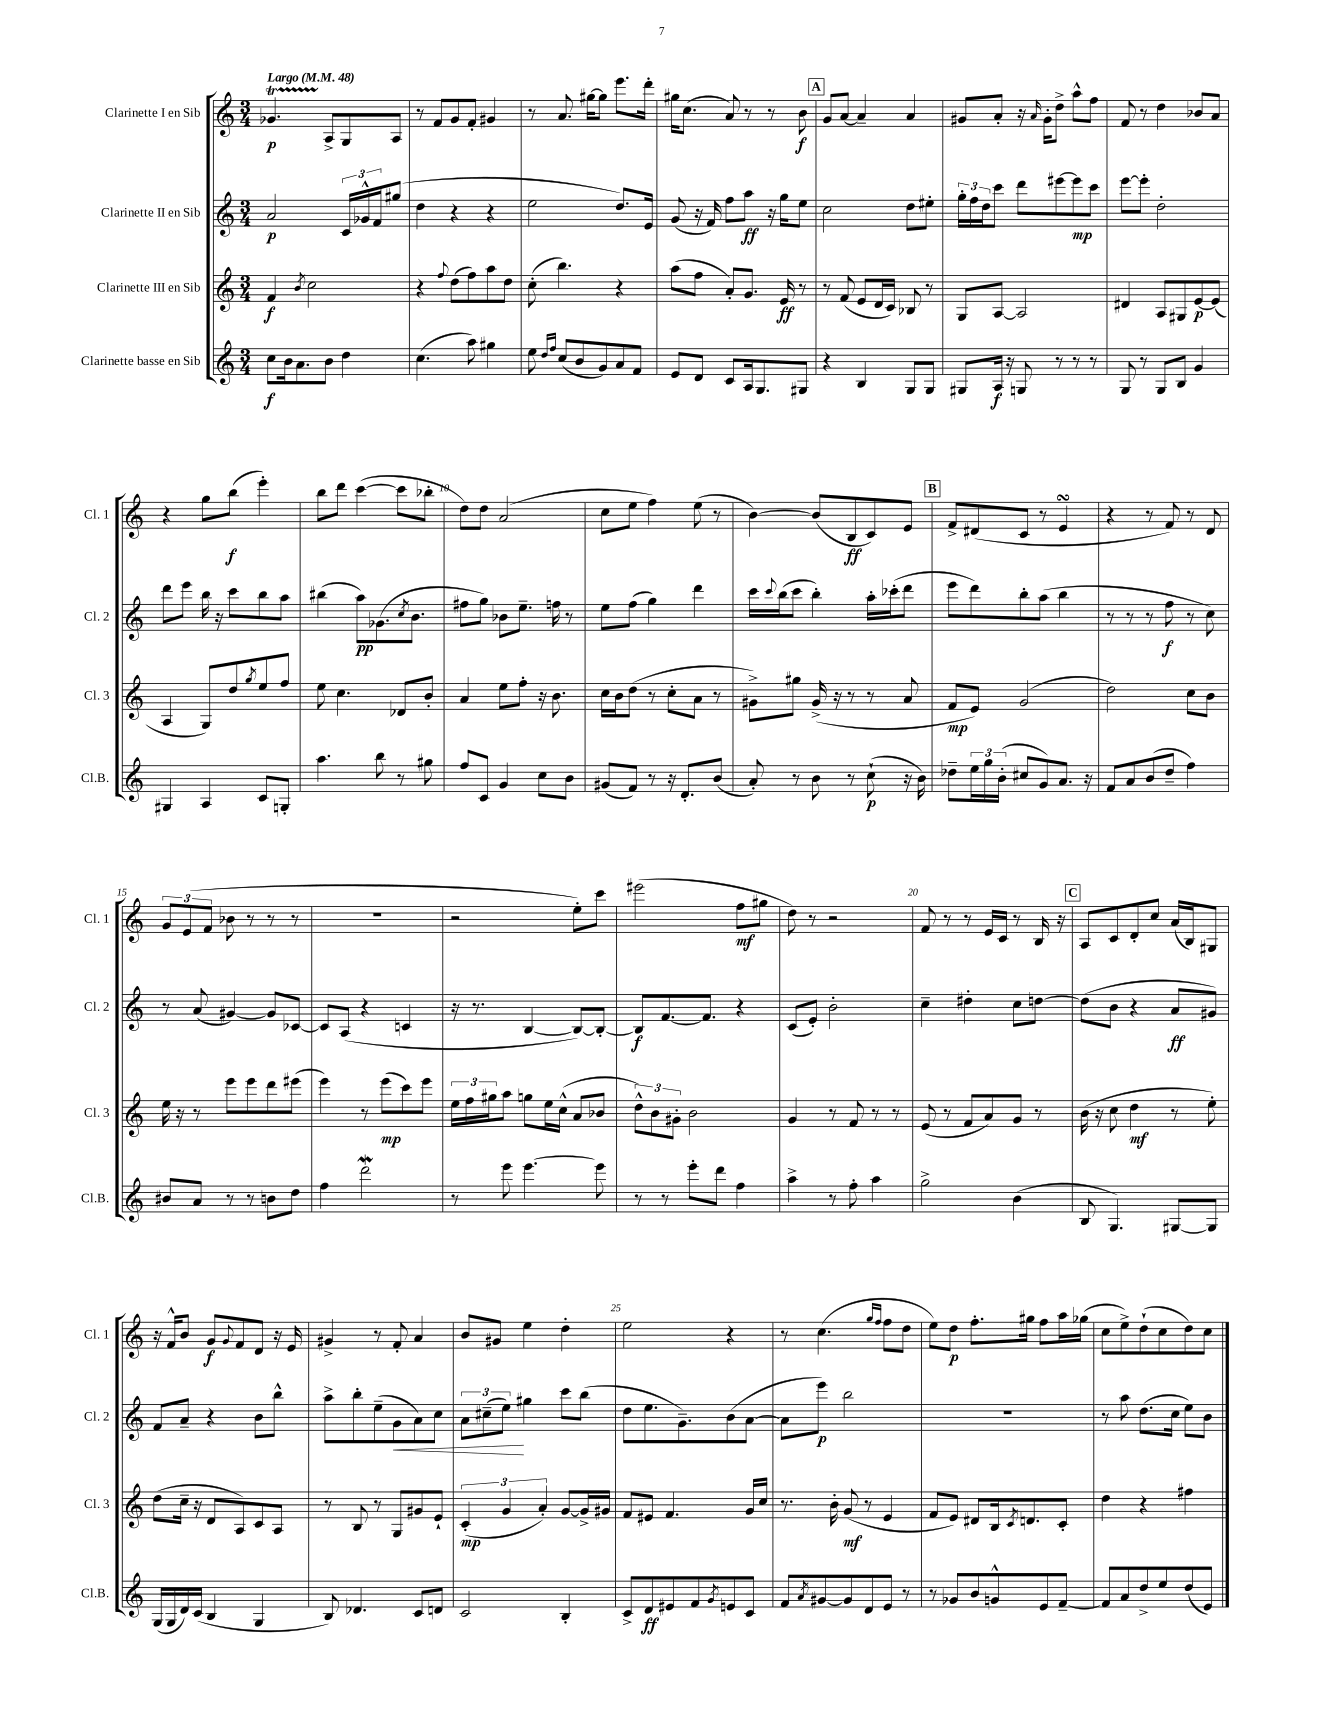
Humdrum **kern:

**kern	**dynam	**kern	**dynam	**kern	**dynam	**kern	**dynam
*part4	*part4	*part3	*part3	*part2	*part2	*part1	*part1
*staff4	*staff4	*staff3	*staff3	*staff2	*staff2	*staff1	*staff1
*I"Clarinette basse en Sib	*	*I"Clarinette III en Sib	*	*I"Clarinette II en Sib	*	*I"Clarinette I en Sib	*
*I'Cl.B.	*	*I'Cl. 3	*	*I'Cl. 2	*	*I'Cl. 1	*
*clefG2	*	*clefG2	*	*clefG2	*	*clefG2	*
*k[]	*	*k[]	*	*k[]	*	*k[]	*
*M3/4	*	*M3/4	*	*M3/4	*	*M3/4	*
*MM48	*	*MM48	*	*MM48	*	*MM48	*
=1	=1	=1	=1	=1	=1	=1	=1
!	!	!	!	!	!	!LO:TX:a:B:t=Largo	!
8cc\L	f	4f/	f	2a/	p	4.g-XT/	p
16b\k	.	.	.	.	.	.	.
8.a\	.	.	.	.	.	.	.
.	.	8qb/	.	.	.	.	.
.	.	2cc\	.	.	.	.	.
8b\J	.	.	.	.	.	8A^/L	.
4dd\	.	.	.	24c/LL	.	8G/	.
.	.	.	.	24g-X^^/	.	.	.
.	.	.	.	24f/J	.	.	.
.	.	.	.	(8gg#X/J	.	8A/J	.
=2	=2	=2	=2	=2	=2	=2	=2
(4.cc\	.	4r	.	4dd\	.	8r	.
.	.	.	.	.	.	8f/L	.
.	.	8qqff/	.	.	.	.	.
.	.	(8dd\L	.	4r	.	8g/	.
8aa\)	.	8ff\)	.	.	.	8f'/J	.
4gg#X\	.	8aa\	.	4r	.	4g#X/	.
.	.	8dd\J	.	.	.	.	.
=3	=3	=3	=3	=3	=3	=3	=3
8ee\	.	(8cc'\	.	2ee\	.	8r	.
16qqdd/LL	.	.	.	.	.	.	.
16qqff/JJ	.	.	.	.	.	.	.
(8cc/L	.	4.bb\)	.	.	.	8.a/	.
8b/	.	.	.	.	.	.	.
.	.	.	.	.	.	[16gg#X\KL	.
8g/)	.	.	.	.	.	8gg#\J]	.
8a/	.	4r	.	8.dd/L)	.	8.eee\L	.
8f/J	.	.	.	.	.	.	.
.	.	.	.	16e/Jk	.	16ddd'\Jk	.
=4	=4	=4	=4	=4	=4	=4	=4
8e/L	.	(8aa\L	.	(8g/	.	16gg#X\KL	.
.	.	.	.	.	.	(8.cc\J	.
8d/J	.	8ff\J	.	16r	.	.	.
.	.	.	.	16f/)	.	.	.
8c/L	.	8a'/L)	.	8ff\L	.	8a/)	.
16A/k	.	8.g/J	.	8aa\J	ff	8r	.
8.G/	.	.	.	.	.	.	.
.	.	.	.	16r	.	8r	.
.	.	16e/	ff	16gg\KL	.	.	.
8G#X/J	.	8r	.	8ee\J	.	8b\	f
!!LO:REH:place=s1:t=A
=5	=5	=5	=5	=5	=5	=5	=5
4r	.	8r	.	2cc\	.	8g/L	.
.	.	(8f/	.	.	.	[8a/J	.
4B/	.	8e/L	.	.	.	4a~/]	.
.	.	16d/L	.	.	.	.	.
.	.	16c/JJ)	.	.	.	.	.
8G/L	.	8B-X/	.	8dd\L	.	4a/	.
8G/J	.	8r	.	8ee#X'\J	.	.	.
=6	=6	=6	=6	=6	=6	=6	=6
8G#X/L	.	8G/L	.	24gg'\LL	.	8g#X/L	.
.	.	.	.	24ff\	.	.	.
.	.	.	.	24dd\J	.	.	.
16A/Jk	f	[8A/J	.	8ccc\J	.	8a'/J	.
16r	.	.	.	.	.	.	.
8Gn/	.	2A/]	.	8ddd\L	.	16r	.
.	.	.	.	.	.	16qqa/	.
.	.	.	.	.	.	16g#'\KL	.
8r	.	.	.	[8eee#X\	.	8dd^\J	.
8r	.	.	.	8eee#\]	mp	8aa^^\L	.
8r	.	.	.	8ccc\J	.	8ff\J	.
=7	=7	=7	=7	=7	=7	=7	=7
8G/	.	4d#X/	.	[8eee\L	.	8f/	.
8r	.	.	.	8eee'\J]	.	8r	.
8G/L	.	8A/L	.	2dd'\	.	4dd\	.
8B/J	.	8G#X/	.	.	.	.	.
4g/	.	[8e/	p	.	.	8b-X/L	.
.	.	(8e/J]	.	.	.	8a/J	.
!!LO:LB:g=z
=8	=8	=8	=8	=8	=8	=8	=8
4G#X/	.	4A/	.	8ddd\L	.	4r	.
.	.	.	.	8eee\J	.	.	.
4A/	.	8G/L)	.	16bb\	.	8gg\L	.
.	.	.	.	16r	.	.	.
.	.	8dd/	.	8ccc\L	.	(8bb\J	f
.	.	8qgg/	.	.	.	.	.
8c/L	.	8ee/	.	8bb\	.	4eee'\)	.
8Gn'/J	.	8ff/J	.	8aa\J	.	.	.
=9	=9	=9	=9	=9	=9	=9	=9
4.aa\	.	8ee\	.	(4bb#X\	.	8bb\L	.
.	.	4.cc\	.	.	.	8ddd\J	.
.	.	.	.	8aa\L)	pp	([4ccc\	.
8bb\	.	.	.	(8.g-X\	.	.	.
8r	.	8d-X/L	.	.	.	8ccc\L]	.
.	.	.	.	8qcc/	.	.	.
.	.	.	.	8.b\J	.	.	.
8gg#X\	.	8b'/J	.	.	.	8bb-X'\J	.
=10	=10	=10	=10	=10	=10	=10	=10
8ff/L	.	4a/	.	8ff#X\L	.	8dd\L)	.
8c/J	.	.	.	8gg\J)	.	8dd\J	.
4g/	.	8ee\L	.	8b-X\L	.	(2a/	.
.	.	8ff'\J	.	8.ee~\J	.	.	.
8cc\L	.	16r	.	.	.	.	.
.	.	8.b\	.	16ffn\	.	.	.
8b\J	.	.	.	8r	.	.	.
=11	=11	=11	=11	=11	=11	=11	=11
(8g#X/L	.	16cc\LL	.	8ee\L	.	8cc\L	.
.	.	16b\J	.	.	.	.	.
8f/J)	.	(8dd\J	.	(8ff\J	.	8ee\J	.
8r	.	8r	.	4gg\)	.	4ff\)	.
16r	.	8cc'\L	.	.	.	.	.
8.d'/L	.	.	.	.	.	.	.
.	.	8a\J	.	4ddd\	.	(8ee\	.
(8b/J	.	8r	.	.	.	8r	.
=12	=12	=12	=12	=12	=12	=12	=12
8a'/)	.	8g#X^\L)	.	16ccc\LL	.	[4b\)	.
.	.	.	.	8qqccc/	.	.	.
.	.	.	.	(16bb\J	.	.	.
8r	.	8gg#X\J	.	8ccc\J	.	.	.
8b\	.	(16g#^/	.	4bb'\)	.	(8b/L]	.
.	.	16r	.	.	.	.	.
8r	.	8r	.	.	.	8B/	ff
(8cc`\	p	8r	.	16aa'\LL	.	8c/)	.
.	.	.	.	(16ccc-X'\J	.	.	.
16r	.	8a/	.	8ddd\J	.	8e/J	.
16b\)	.	.	.	.	.	.	.
!!LO:REH:place=s1:t=B
=13	=13	=13	=13	=13	=13	=13	=13
8dd-X~\L	.	8f/L	mp	8eee\L	.	8f^/L	.
24ee\L	.	8e/J)	.	8ddd\)	.	(8d#X/	.
24gg\	.	.	.	.	.	.	.
(24b'\JJ	.	.	.	.	.	.	.
8cc#X/L	.	(2g/	.	8bb'\	.	8c/J	.
8g/)	.	.	.	(8aa\J	.	8r	.
8.a/J	.	.	.	4bb\	.	4esSsS/	.
16r	.	.	.	.	.	.	.
=14	=14	=14	=14	=14	=14	=14	=14
8f/L	.	2dd\)	.	8r	.	4r	.
8a/	.	.	.	8r	.	.	.
(8b/	.	.	.	8r	.	8r	.
8dd~/J	.	.	.	8ff\	f	8f/)	.
4ff\)	.	8cc\L	.	8r	.	8r	.
.	.	8b\J	.	8cc\)	.	8d/	.
!!LO:LB:g=z
=15	=15	=15	=15	=15	=15	=15	=15
8b#X/L	.	16ee\	.	8r	.	12g/L	.
.	.	16r	.	.	.	.	.
.	.	.	.	.	.	(12e/	.
8a/J	.	8r	.	(8a/	.	.	.
.	.	.	.	.	.	12f/J	.
8r	.	8eee\L	.	[4g#X/)	.	8b-X\	.
8r	.	8eee\	.	.	.	8r	.
8bn\L	.	8ddd\	.	8g#/L]	.	8r	.
8dd\J	.	(8eee#X\J	.	[8c-X/J	.	8r	.
=16	=16	=16	=16	=16	=16	=16	=16
4ff\	.	4eee\)	.	8c-/L]	.	2.r	.
.	.	.	.	(8A/J	.	.	.
2dddW\	.	8r	.	4r	.	.	.
.	.	(8eee\L	mp	.	.	.	.
.	.	8ccc\)	.	4cn/	.	.	.
.	.	8eee\J	.	.	.	.	.
=17	=17	=17	=17	=17	=17	=17	=17
8r	.	24ee\LL	.	16r	.	2r	.
.	.	24ff\	.	.	.	.	.
.	.	.	.	8.r	.	.	.
.	.	24gg#X\J	.	.	.	.	.
8eee\	.	8aa\J	.	.	.	.	.
[4.eee\	.	8ggn\L	.	[4B/	.	.	.
.	.	16ee\L	.	.	.	.	.
.	.	(16cc^^\JJ	.	.	.	.	.
.	.	8a/L	.	8B/L_)	.	8ee'\L)	.
8eee\]	.	8b-X/J	.	8B'/J_	.	8ccc\J	.
=18	=18	=18	=18	=18	=18	=18	=18
8r	.	12dd^^\L)	.	8B/L]	f	(2eee#X\	.
.	.	12b\	.	.	.	.	.
8r	.	.	.	[8.f/	.	.	.
.	.	12g#X'\J	.	.	.	.	.
8eee'\L	.	2b\	.	.	.	.	.
.	.	.	.	8.f/J]	.	.	.
8ddd\J	.	.	.	.	.	.	.
4ff\	.	.	.	4r	.	8ff\L	mf
.	.	.	.	.	.	8gg#X\J	.
=19	=19	=19	=19	=19	=19	=19	=19
4aa^\	.	4g/	.	(8c/L	.	8dd\)	.
.	.	.	.	8e'/J)	.	8r	.
8r	.	8r	.	2b'\	.	2r	.
8ff'\	.	8f/	.	.	.	.	.
4aa\	.	8r	.	.	.	.	.
.	.	8r	.	.	.	.	.
=20	=20	=20	=20	=20	=20	=20	=20
2gg^\	.	(8e/	.	4cc~\	.	8f/	.
.	.	8r	.	.	.	8r	.
.	.	8f/L	.	4dd#X'\	.	8r	.
.	.	8a/)	.	.	.	16e/LL	.
.	.	.	.	.	.	16c/JJ	.
(4b\	.	8g/J	.	8cc\L	.	8r	.
.	.	8r	.	[8ddn\J	.	16B/	.
.	.	.	.	.	.	16r	.
!!LO:REH:place=s1:t=C
=21	=21	=21	=21	=21	=21	=21	=21
8B/	.	(16b\	.	(8dd\L]	.	8A/L	.
.	.	16r	.	.	.	.	.
4.G/)	.	8cc\	.	8b\J	.	8c/	.
.	.	4dd\	mf	4r	.	8d'/	.
.	.	.	.	.	.	8cc/J	.
[8G#X/L	.	8r	.	8a/L	ff	(16a/LL	.
.	.	.	.	.	.	16B/J)	.
8G#/J]	.	8ee'\)	.	8g#X/J)	.	8G#X/J	.
!!LO:LB:g=z
=22	=22	=22	=22	=22	=22	=22	=22
(16G/LL	.	(8dd\L	.	8f/L	.	16r	.
16G/	.	.	.	.	.	16f^^/KL	.
16d/)	.	16cc~\Jk	.	8a~/J	.	8b/J	.
(16c/JJ	.	16r	.	.	.	.	.
4B/	.	8d/L	.	4r	.	8g/L	f
.	.	.	.	.	.	8qqg/	.
.	.	8A/)	.	.	.	8f/	.
4G/	.	8c/	.	8b\L	.	8d/J	.
.	.	8A/J	.	8bb^^\J	.	16r	.
.	.	.	.	.	.	16e/	.
=23	=23	=23	=23	=23	=23	=23	=23
8B/)	.	8r	.	8aa^\L	.	4g#X^/	.
4.d-X/	.	8B/	.	8bb'\	.	.	.
.	.	8r	.	(8ee~\	.	8r	.
!	!	!	!	!	!LO:HP:b	!	!
.	.	8G/L	.	8g\	<	8f'/	.
8c/L	.	8g#X/	.	8a\)	.	4a/	.
8dn/J	.	8e`/J	.	8cc\J	.	.	.
=24	=24	=24	=24	=24	=24	=24	=24
2c/	.	(6c'/	mp	12a\L	.	8b/L	.
.	.	.	.	(12cc#X~\	.	.	.
.	.	.	.	.	.	8g#X/J	.
.	.	6g/	.	12ee\J)	.	.	.
.	.	.	.	4gg#X\	[	4ee\	.
.	.	6a'/)	.	.	.	.	.
4B'/	.	[8g/L	.	8ccc\L	.	4dd'\	.
.	.	16g^/L]	.	(8bb\J	.	.	.
.	.	16g#X/JJ	.	.	.	.	.
=25	=25	=25	=25	=25	=25	=25	=25
8c^/L	.	8f/L	.	8dd\L	.	2ee\	.
8d/	ff	8e#X/J	.	8.ee\	.	.	.
8e#X/	.	4.f/	.	.	.	.	.
.	.	.	.	8.g~\)	.	.	.
8f/	.	.	.	.	.	.	.
8qg/	.	.	.	.	.	.	.
8en/	.	.	.	(8b\	.	4r	.
8c/J	.	16g/LL	.	[8a\J	.	.	.
.	.	16cc/JJ	.	.	.	.	.
=26	=26	=26	=26	=26	=26	=26	=26
8f/L	.	8.r	.	8a\L]	.	8r	.
8qa/	.	.	.	.	.	.	.
[8g#X/	.	.	.	8eee\J)	p	(4.cc\	.
.	.	16b'\	.	.	.	.	.
8g#/]	.	(8g/	mf	2bb\	.	.	.
8d/	.	8r	.	.	.	.	.
.	.	.	.	.	.	16qqgg/LL	.
.	.	.	.	.	.	16qqff/JJ	.
8e/J	.	4e/	.	.	.	8ff\L	.
8r	.	.	.	.	.	8dd\J	.
=27	=27	=27	=27	=27	=27	=27	=27
8r	.	8f/L	.	2.r	.	8ee\L)	.
8g-X/L	.	8e/J)	.	.	.	8dd\J	p
8b/	.	8d#X/L	.	.	.	8.ff'\L	.
8gn^^/	.	16B/k	.	.	.	.	.
.	.	8qc/	.	.	.	.	.
.	.	8.dn/	.	.	.	16gg#X\Jk	.
8e/	.	.	.	.	.	8ff\L	.
[8f~/J	.	8c'/J	.	.	.	16aa\L	.
.	.	.	.	.	.	(16gg-X\JJ	.
=28	=28	=28	=28	=28	=28	=28	=28
8f/L]	.	4dd\	.	8r	.	8cc\L	.
8a/	.	.	.	8aa\	.	8ee^\)	.
8dd^/	.	4r	.	(8.dd\L	.	(8dd`\	.
8ee/	.	.	.	.	.	8cc\	.
.	.	.	.	16cc\Jk	.	.	.
(8dd/	.	4ff#X\	.	8ee\L)	.	8dd\)	.
8e/J)	.	.	.	8b\J	.	8cc\J	.
==	==	==	==	==	==	==	==
*-	*-	*-	*-	*-	*-	*-	*-
